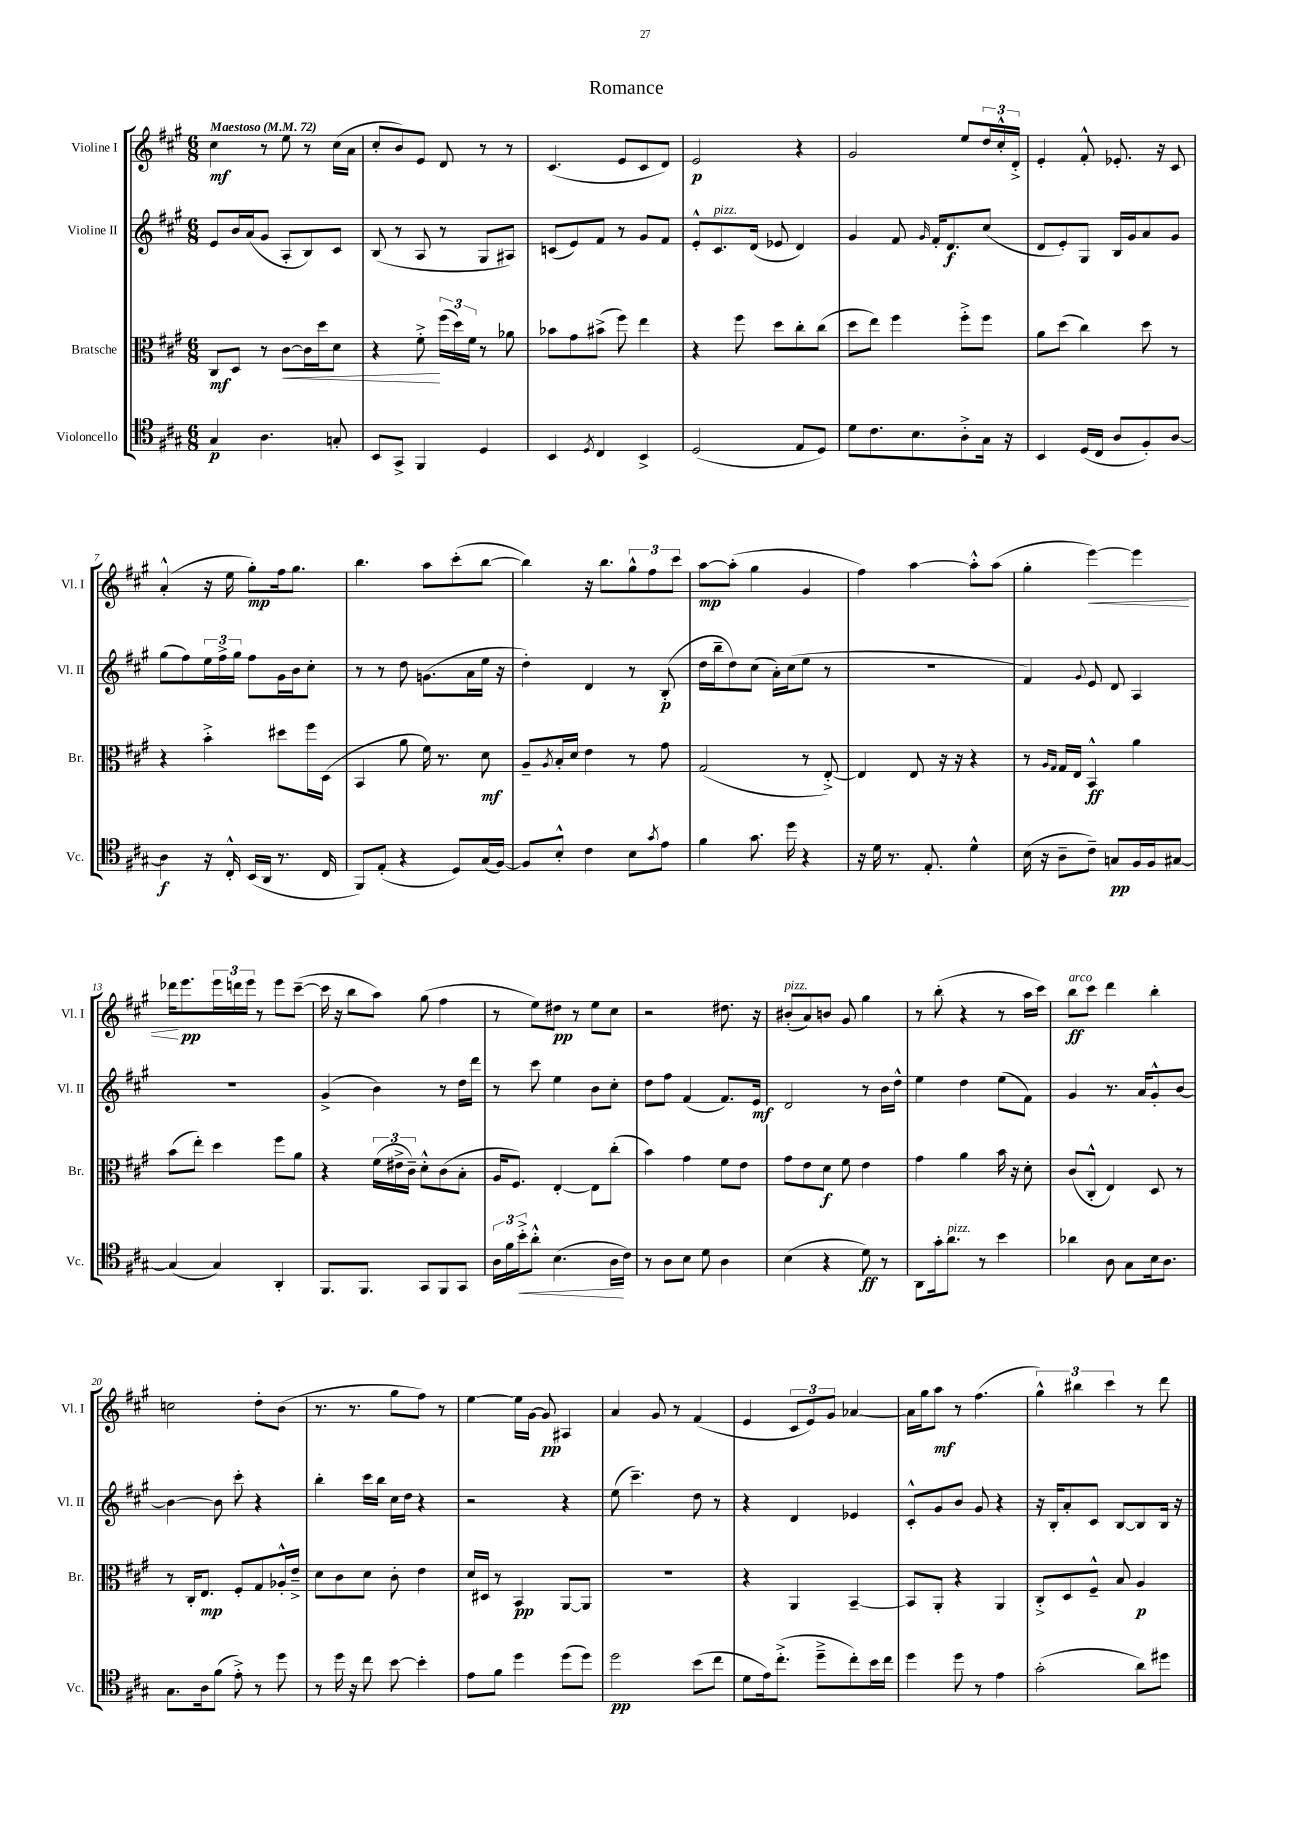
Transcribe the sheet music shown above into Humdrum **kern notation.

**kern	**kern	**kern	**kern
*staff4	*staff3	*staff2	*staff1
*clefC4	*clefC3	*clefG2	*clefG2
*k[f#c#g#]	*k[f#c#g#]	*k[f#c#g#]	*k[f#c#g#]
*M6/8	*M6/8	*M6/8	*M6/8
*MM72	*MM72	*MM72	*MM72
4G#/	8C#/L	8e/L	4cc#\
.	8D/J	16b/L	.
.	.	(16a/J	.
4.A\	8r	8g#/J	8r
.	[8c#\L	8A'/L	8ee\
.	16c#\]L	8B/)	8r
.	16dd\J	.	.
8G'/	8d\J	8c#/J	(16cc#\LL
.	.	.	16a\JJ
=	=	=	=
8BB/L	4r	(8B/	8cc#'/L
8GG#^/J	.	8r	8b/)
4FF#/	8f#'^\	8A/	8e/J
.	(24ff#\LL	8r	8d/
.	24dd\)	.	.
.	24f#\JJ	.	.
4D/	8r	8G#/L	8r
.	8a-\	8A#/J)	8r
=	=	=	=
4BB/	8b-\L	(8c/L	(4.c#/
.	8g#\	8e/)	.
8qD/	.	.	.
4C#/	(8b#^\J	8f#/J	.
.	8ff#\)	8r	8e/L
4BB^/	4ee\	8g#/L	8c#/
.	.	8f#/J	8d/J)
=	=	=	=
(2D/	4r	8e'^^/L	2e/
.	.	8.c#/	.
.	8ff#\	.	.
.	.	(16d/Jk	.
.	8dd\L	8e-/	.
8E/L	8cc#'\	4d/)	4r
8D/J)	(8cc#\J	.	.
=	=	=	=
8d\L	8dd\L	4g#/	2g#/
8.c#\	8ee\J)	.	.
.	4ff#\	8f#/	.
8.B\	.	.	.
.	.	16qqg#/	.
.	.	16f#'/LK	.
.	.	8.d/	.
8A'^\	8ff#'^\L	.	8ee/L
16G#\Jk	8ff#\J	(8cc#/J	24dd/L
.	.	.	24cc#'^^/
16r	.	.	.
.	.	.	24d'^/JJ
=	=	=	=
4BB/	8a\L	8d/L	4e'/
.	(8dd\J	8e'/)	.
(16D/LL	4cc#\)	8G#/J	8f#'^^/
16C#/JJ	.	.	.
8A/L	.	16B/LL	8.e-'/
.	.	16g#/J	.
8F#'/)	8dd\	8a/	.
.	.	.	16r
[8A/J	8r	8g#/J	8c#/
=	=	=	=
4A\]	4r	(8gg#\L	(4a'^^/
.	.	8ff#\)	.
16r	4b'^\	24ee\L	16r
.	.	24ff#^\	.
16C#'^^/	.	.	16ee\
.	.	24gg#\JJ	.
(16BB/LL	.	8ff#\L	8gg#'\L)
16AA/JJ	.	.	.
8.r	8dd#\L	16g#\L	16ff#\k
.	.	16b\J	8.gg#\J
.	16ff#\L	8cc#'\J	.
16C#/	(16D\JJ	.	.
=	=	=	=
8FF#/L)	4BB/	8r	4.bb\
(8E'/J	.	8r	.
4r	8a\	8dd\	.
.	16f#\)	(8.g\L	8aa\L
.	8.r	.	.
8D/L)	.	.	(8ccc#'\
.	.	16a\L	.
(16G#/L	8d\	16ee\JJ	[8bb\J
[16F#/JJ)	.	16r	.
=	=	=	=
8F#/]L	8A~/L	4dd'\)	4bb\])
.	8qA/	.	.
8B'^^/J	16B'/L	.	.
.	16d/JJ	.	.
4c#\	4e\	4d/	16r
.	.	.	8.bb\L
8B\L	8r	8r	12gg#^^\
.	.	.	12ff#\
8qg#/	.	.	.
8e\J	8g#\	(8B'/	.
.	.	.	12ccc#\J
=	=	=	=
4f#\	(2G#/	16dd\LL	[8aa\L
.	.	16bb~\J	.
.	.	8dd\)	(8aa'\]J
8.g#\	.	(8cc#\J	4gg#\
.	.	16a'\LL)	.
16dd\	.	(16cc#\J	.
4r	8r	8ee\J	4g#/
.	[8E'^/)	8r	.
=	=	=	=
16r	4E/]	2.r	4ff#\)
16d\	.	.	.
8.r	.	.	.
.	8E/	.	[4aa\
8.E'/	.	.	.
.	16r	.	.
.	16r	.	.
4d^^\	4r	.	8aa'^^\]L
.	.	.	(8aa\J
=	=	=	=
(16B\	8r	4f#/)	4gg#'\
16r	.	.	.
.	16qqA/LL	.	.
.	16qqG#/JJ	.	.
8A~\L	16G#/LL	.	.
.	16E/JJ	.	.
.	.	8qqg#/	.
8c#~\J)	4BB^^/	8e/	[4eee\)
8G/L	.	8d/	.
16F#/L	4a\	4A/	4eee\]
16F#/J	.	.	.
[8G#/J	.	.	.
=	=	=	=
(4G#/]	(8b\L	2.r	16ddd-\LK
.	.	.	8.eee\
.	8ee'\J)	.	.
4G#/)	4dd\	.	24eee\L
.	.	.	24ddd\
.	.	.	24eee\JJ
.	.	.	8r
4AA'/	8ff#\L	.	8eee\L
.	8a\J	.	([8ccc#~\J
=	=	=	=
8.FF#/L	4r	(4g#^/	16ccc#\]
.	.	.	16r
.	.	.	8bb\L
8.FF#/J	.	.	.
.	(24f#\LL	4b\)	8aa\J)
.	24e#^\	.	.
.	24c#~\JJ)	.	.
8GG#/L	8d'^^\L	.	(8gg#\
8FF#/	(8c#\	8r	4ff#\
8GG#/J	8B'\J	16dd\LL	.
.	.	16ddd\JJ	.
=	=	=	=
24A\LL	16A/LK	8r	8r
24f#\	.	.	.
.	8.F#/J)	.	.
24b'^\J	.	.	.
8a'^^\J	.	8ccc#\	8ee\L)
(4.B\	[4E'/	4ee\	8dd#\J
.	.	.	8r
.	8E\]L	8b\L	8ee\L
16A\LL	(8cc#'\J	8cc#'\J	8cc#\J
16c#\JJ)	.	.	.
=	=	=	=
8r	4b\)	8dd\L	2r
8A\L	.	8ff#\J	.
8B\J	4g#\	(4f#/	.
8d\	.	.	.
4A\	8f#\L	8.f#/L)	8.dd#\
.	8e\J	.	.
.	.	16e/Jk	16r
=	=	=	=
(4B\	8g#\L	2d/	(8b#'/L
.	8e\	.	8a/)
4r	8d\J	.	8b/J
.	8f#\	.	8g#/
8d\)	4e\	8r	4gg#\
8r	.	16b\LL	.
.	.	16dd^^\JJ	.
=	=	=	=
8AA\L	4g#\	4ee\	8r
16g#'\k	.	.	(8bb'\
8.a\J	.	.	.
.	4a\	4dd\	4r
8r	.	.	.
4b\	16b\	(8ee\L	8r
.	16r	.	.
.	8d'\	8f#\J)	16aa\LL
.	.	.	16ccc#\JJ)
=	=	=	=
4a-\	(8c#/L	4g#/	8bb\L
.	8C#'^^/J	.	8ccc#\J
8A\	4E/)	8.r	4ddd\
8G#\L	.	.	.
.	.	16a/LK	.
16B\k	8D/	8g#'^^/	4bb'\
8.A\J	.	.	.
.	8r	[8b/J	.
=	=	=	=
8.G#\L	8r	4b\_	2cc\
.	16C#'/LK	.	.
16A\k	8.E/J	.	.
(8f#\J	.	8b\]	.
8e'^\)	8F#'/L	8ccc#'\	.
8r	8G#/	4r	8dd'\L
8dd\	16A-'^^/L	.	(8b\J
.	16e~^/JJ	.	.
=	=	=	=
8r	8d\L	4bb'\	8.r
16dd\	8c#\	.	.
16r	.	.	8.r
8cc#\	8d\J	16ccc#\LL	.
.	.	16bb\JJ	.
[8b\	8c#'\	16cc#\LL	8gg#\L
.	.	16dd\JJ	.
4b'\]	4e\	4r	8ff#\J)
.	.	.	8r
=	=	=	=
8e\L	16d/LL	2r	[4ee\
.	16D#/JJ	.	.
8f#\J	8r	.	.
4dd\	4BB/	.	16ee\]LL
.	.	.	[16g#\JJ
.	.	.	8g#/]
(8dd\L	[8AA/L	4r	4A#/
8dd\J)	8AA/]J	.	.
=	=	=	=
2dd\	2.r	(8ee\	4a/
.	.	4.ccc#~\)	.
.	.	.	8g#/
.	.	.	8r
(8b\L	.	8dd\	(4f#/
8cc#\J	.	8r	.
=	=	=	=
8d\L	4r	4r	4e/
16e\k)	.	.	.
(8.cc#'^\J	.	.	.
.	4AA/	4d/	12c#/L
.	.	.	12e/)
8dd~^\L	.	.	.
.	.	.	12g#/J
8cc#'\)	[4BB~/	4e-/	[4a-/
16b\L	.	.	.
16cc#\JJ	.	.	.
=	=	=	=
4dd\	8BB/]L	8c#'^^/L	16a-\]LL
.	.	.	16gg#\J
.	8AA'/J	8g#/	8aa\J
8dd\	4r	8b/J	8r
8r	.	8g#/	(4.ff#\
4e\	4AA/	4r	.
=	=	=	=
(2g#'\	8C#'^/L	16r	6gg#^^\)
.	.	16B'/LK	.
.	8D/	8a'/	.
.	.	.	6bb#\
.	8F#~^^/J	8c#/J	.
.	.	.	6ccc#\
.	8B/	[8B/L	.
8a\L)	4A/	8B/]	8r
8dd#\J	.	16B/Jk	8ddd\
.	.	16r	.
==	==	==	==
*-	*-	*-	*-
